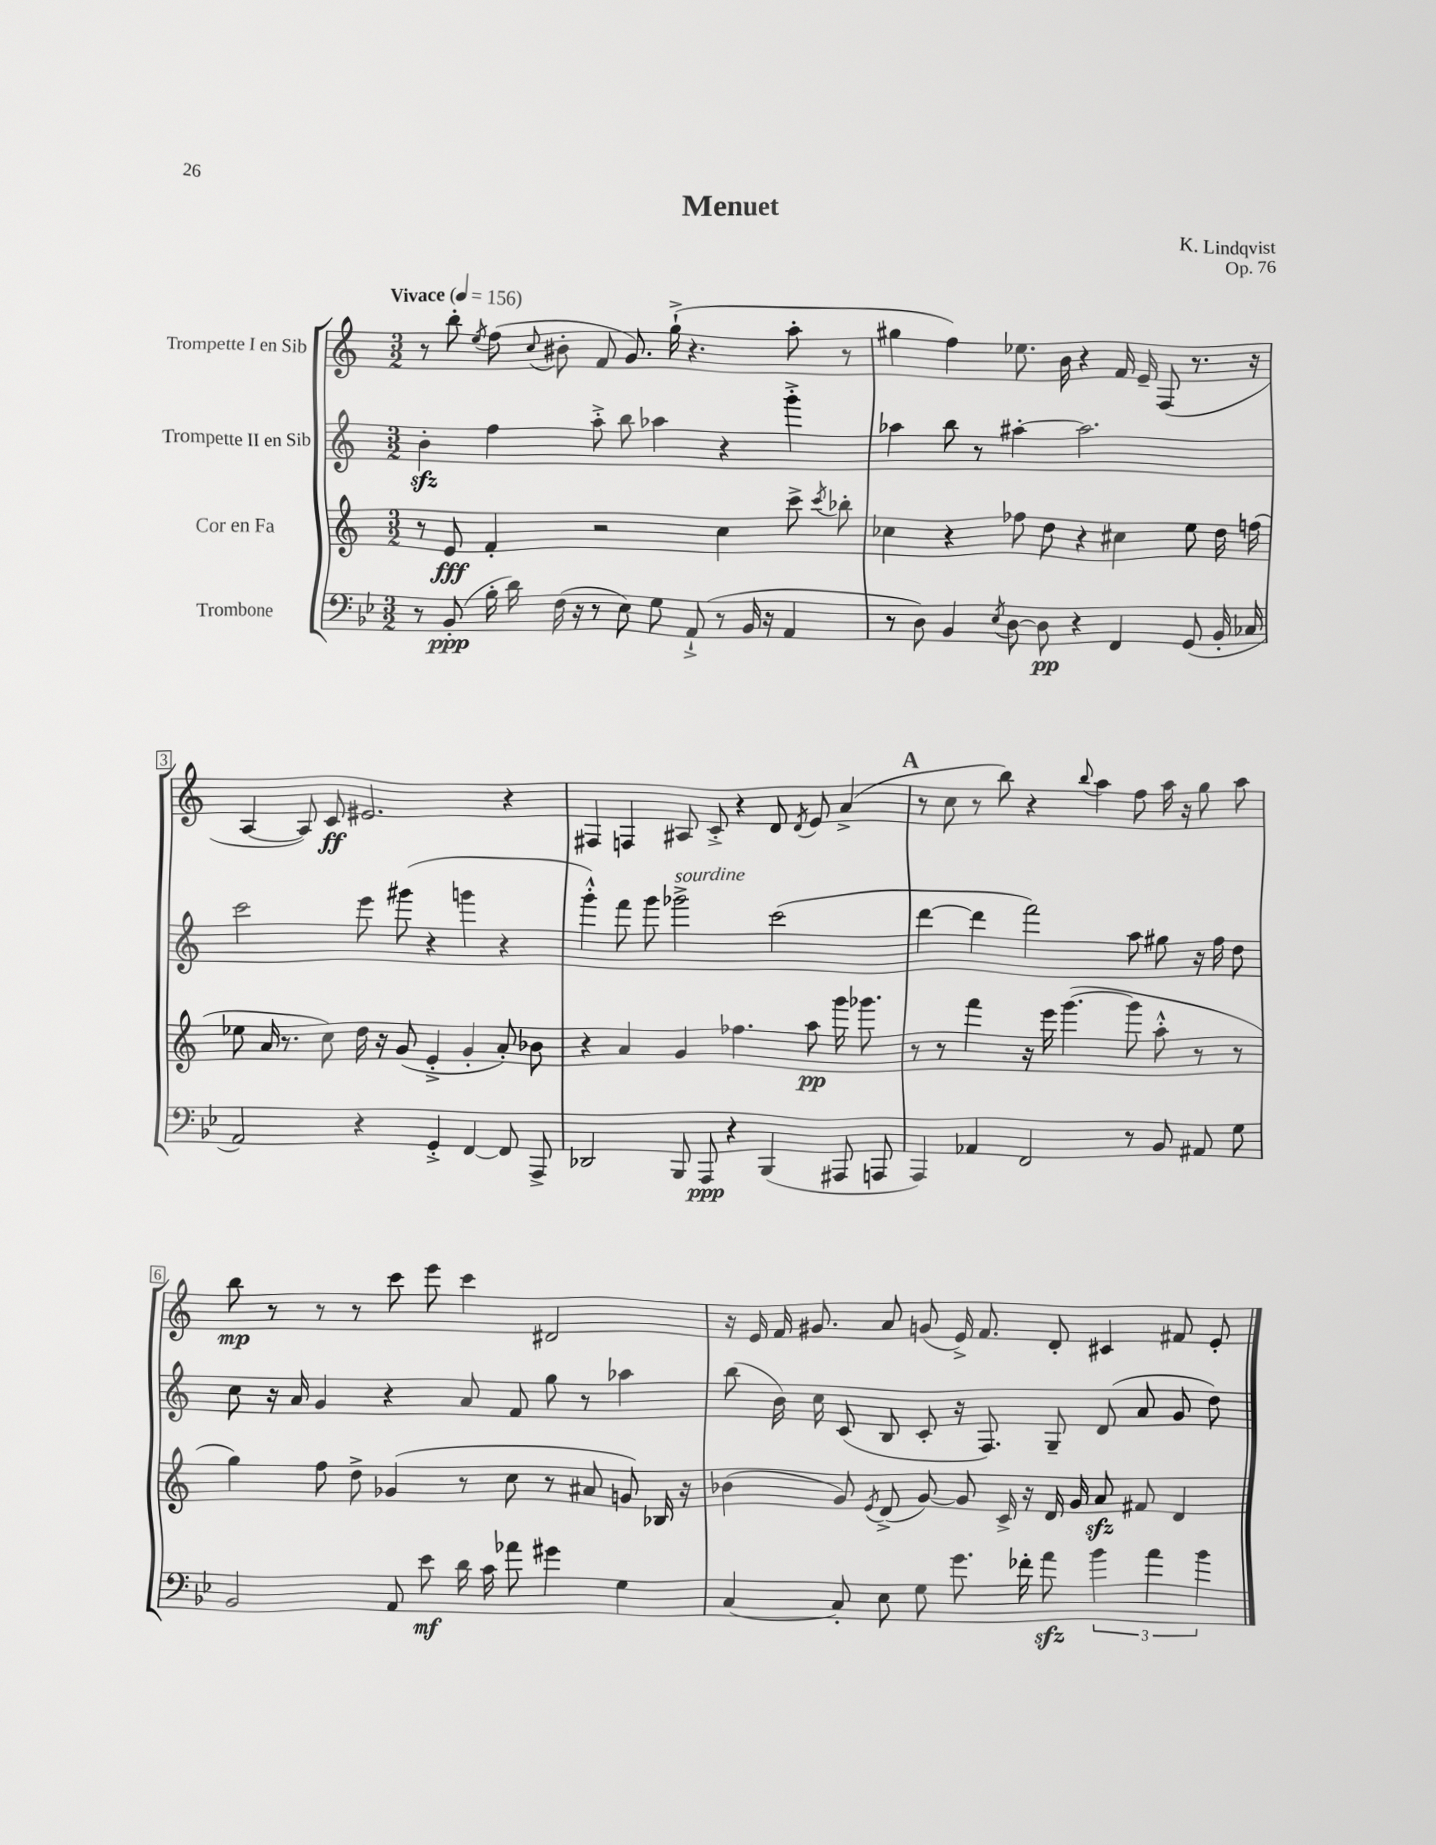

**kern	**dynam	**kern	**dynam	**kern	**kern	**dynam
*part4	*part4	*part3	*part3	*part2	*part1	*part1
*staff4	*staff4	*staff3	*staff3	*staff2	*staff1	*staff1
*I"Trombone	*	*I"Cor en Fa	*	*I"Trompette II en Sib	*I"Trompette I en Sib	*
*clefF4	*	*clefG2	*	*clefG2	*clefG2	*
*k[b-e-]	*	*k[]	*	*k[]	*k[]	*
*M3/2	*	*M3/2	*	*M3/2	*M3/2	*
*MM156	*	*MM156	*	*MM156	*MM156	*
=1	=1	=1	=1	=1	=1	=1
!	!	!	!	!	!LO:TX:a:B:t=Vivace	!
8r	.	8r	.	4bzz'\	8r	.
(8BB-'/	ppp	8e/	fff	.	8bb'\	.
.	.	.	.	.	8qee/	.
16B-'\	.	4f'/	.	4ff\	(8ff\	.
16d\)	.	.	.	.	.	.
.	.	.	.	.	8qqcc/	.
(16F\	.	.	.	.	8b#X'\	.
16r	.	.	.	.	.	.
8r	.	2r	.	8aa'^\	8f/	.
8E-\)	.	.	.	8bb\	8.g/)	.
8G\	.	.	.	4aa-X\	.	.
.	.	.	.	.	(16gg`^\	.
(8AA`^/	.	.	.	.	4.r	.
8r	.	4cc\	.	4r	.	.
16BB-/	.	.	.	.	.	.
16r	.	.	.	.	.	.
4AA/	.	8ccc^\	.	4ggg'^\	8aa'\	.
.	.	8qccc/	.	.	.	.
.	.	8bb-X'\	.	.	8r	.
=2	=2	=2	=2	=2	=2	=2
8r	.	4cc-X\	.	4aa-X\	4gg#X\	.
8D\)	.	.	.	.	.	.
4BB-/	.	4r	.	8bb\	4ff\)	.
.	.	.	.	8r	.	.
8qE-/	.	.	.	.	.	.
[8D\	.	8ff-X\	.	[4aa#X'\	8.ee-X\	.
8D\]	pp	8dd\	.	.	.	.
.	.	.	.	.	16b\	.
4r	.	4r	.	2.aa#\]	4r	.
4FF/	.	4cc#X\	.	.	16f/	.
.	.	.	.	.	16e~/	.
.	.	.	.	.	(8F/	.
(8GG/	.	8ee\	.	.	8.r	.
16BB-'/	.	16dd\	.	.	.	.
16C-X/	.	(16ffn\	.	.	16r	.
!!LO:LB:g=z
=3	=3	=3	=3	=3	=3	=3
2AA/)	.	8ee-X\	.	2ccc\	[4A/	.
.	.	16a/	.	.	.	.
.	.	8.r	.	.	.	.
.	.	.	.	.	8A/])	.
.	.	8cc\)	.	.	8c/	ff
4r	.	16dd\	.	8eee\	2.e#X/	.
.	.	16r	.	.	.	.
.	.	(8g/	.	(8ggg#X\	.	.
4GG'^/	.	4e'^/	.	4r	.	.
[4FF/	.	4g'/	.	4gggn\	.	.
8FF/]	.	8a'/)	.	4r	4r	.
8AAA^/	.	8b-X\	.	.	.	.
=4	=4	=4	=4	=4	=4	=4
2DD-X/	.	4r	.	4ggg'^^\)	4F#X/	.
.	.	4a/	.	8fff\	4Fn/	.
.	.	.	.	8ggg\	.	.
!	!	!	!	!LO:TX:a:i:t=sourdine	!	!
8BBB-/	.	4g/	.	2ggg-X^\	8A#X/	.
8AAA/	ppp	.	.	.	8c'^/	.
4r	.	4.ff-X\	.	.	4r	.
(4BBB-/	.	.	.	(2ccc\	8d/	.
.	.	.	.	.	8qd/	.
.	.	8aa\	pp	.	8e/	.
8AAA#X/	.	16ggg\	.	.	(4a^/	.
.	.	8.ggg-X\	.	.	.	.
8AAAn/	.	.	.	.	.	.
!!LO:REH:place=s1:t=A
=5	=5	=5	=5	=5	=5	=5
4AAA/)	.	8r	.	[4ddd\	8r	.
.	.	8r	.	.	8cc\	.
4AA-X/	.	4fff\	.	4ddd\]	8r	.
.	.	.	.	.	8bb\)	.
2FF/	.	16r	.	2fff\)	4r	.
.	.	16eee\	.	.	.	.
.	.	([4.ggg\	.	.	.	.
.	.	.	.	.	8qqbb/	.
.	.	.	.	.	4aa\	.
8r	.	8ggg\]	.	8aa\	8ff\	.
8BB-/	.	8aa'^^\	.	8gg#X\	16aa\	.
.	.	.	.	.	16r	.
8AA#X/	.	8r	.	16r	8gg\	.
.	.	.	.	16ff\	.	.
8G\	.	8r	.	8dd\	8aa\	.
!!LO:LB:g=z
=6	=6	=6	=6	=6	=6	=6
2BB-/	.	4gg\)	.	8cc\	8bb\	mp
.	.	.	.	16r	8r	.
.	.	.	.	16a/	.	.
.	.	8ff\	.	4g/	8r	.
.	.	8dd^\	.	.	8r	.
8AA/	.	(4g-X/	.	4r	8ccc\	.
8e-\	mf	.	.	.	8eee\	.
16d\	.	8r	.	8a/	4ccc\	.
16c\	.	.	.	.	.	.
8a-X\	.	8cc\	.	8f/	.	.
4g#X\	.	8r	.	8gg\	2d#X/	.
.	.	8a#X/	.	8r	.	.
4G\	.	8gn/)	.	4aa-X\	.	.
.	.	16B-X/	.	.	.	.
.	.	16r	.	.	.	.
=7	=7	=7	=7	=7	=7	=7
[4C/	.	(4b-X\	.	(8bb\	16r	.
.	.	.	.	.	16e/	.
.	.	.	.	16b\)	16f/	.
.	.	.	.	16cc\	8.g#X/	.
8C'/]	.	8g/)	.	(8c/	.	.
.	.	8qe/	.	.	.	.
8E-\	.	(8d^/	.	8B/	8a/	.
8G\	.	[8g/)	.	8c'/	(8gn/	.
8.g\	.	8g/]	.	16r	16e^/)	.
.	.	.	.	8.F/)	8.f/	.
.	.	16c^/	.	.	.	.
16f-X'\	.	16r	.	.	.	.
8azz\	.	16d/	.	8G~/	8d'/	.
.	.	16g/	.	.	.	.
6b-\	.	8azz/	.	(8d/	4c#X/	.
.	.	8f#X/	.	8a/	.	.
6a\	.	.	.	.	.	.
.	.	4d/	.	8g/	8f#X/	.
6b-\	.	.	.	.	.	.
.	.	.	.	8dd\)	8e'/	.
==	==	==	==	==	==	==
*-	*-	*-	*-	*-	*-	*-
